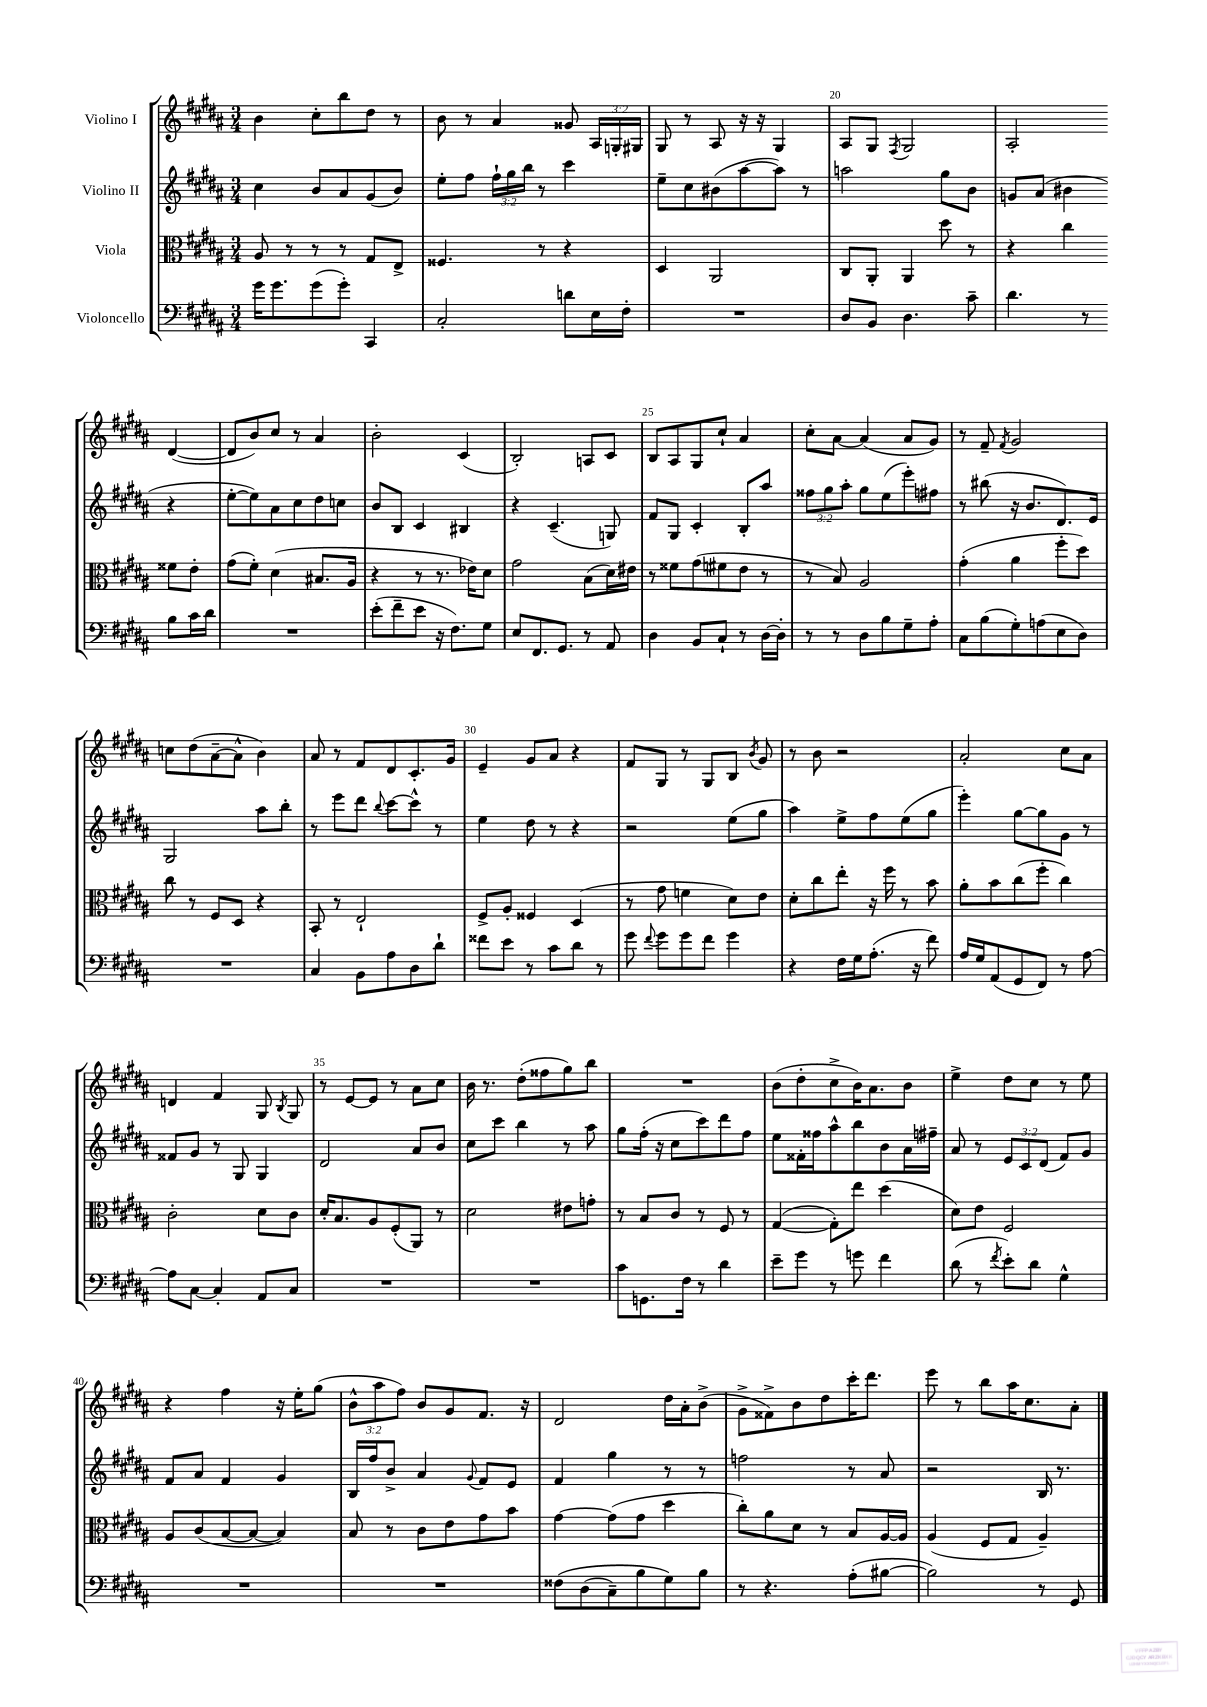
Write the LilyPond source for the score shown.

<<
\new StaffGroup <<
\new Staff = "s0" \with { instrumentName = "Violino I" } {
    \clef treble \key b \major \numericTimeSignature \time 3/4 \override Staff.TupletNumber.text = #tuplet-number::calc-fraction-text
    \autoBeamOff b'4 cis''8[-. b''8 dis''8] r8 |
    b'8 r8 ais'4 gisis'8 \tuplet 3/2 { ais16[ g16-. gis16] } |
    gis8 r8 ais8 r16 r16 gis4 |
    ais8[ gis8] \acciaccatura { fis8 } gis2 |
    ais2-. dis'4~( |
    dis'8[ b'8) cis''8] r8 ais'4 |
    b'2-. cis'4( |
    b2-.) a8[ cis'8] |
    b8[ ais8 gis8 cis''8]-! ais'4 |
    cis''8[-. ais'8]~ ais'4( ais'8[ gis'8]) |
    r8 fis'8-- \acciaccatura { fis'8 } gis'2 |
    c''8[ dis''8( ais'8~-- ais'8]-^ b'4) |
    ais'8 r8 fis'8[ dis'8 cis'8.-. gis'16] |
    e'4-- gis'8[ ais'8] r4 |
    fis'8[ gis8] r8 gis8[ b8] \acciaccatura { b'8 } gis'8 |
    r8 b'8 r2 |
    ais'2-. cis''8[ ais'8] |
    d'4 fis'4 gis8 \acciaccatura { b8 } gis8 |
    r8 e'8[~ e'8] r8 ais'8[ cis''8] |
    b'16 r8. dis''8[-.( fisis''8 gis''8) b''8] |
    R2. |
    b'8[( dis''8-. cis''8-> b'16) ais'8. b'8] |
    e''4-> dis''8[ cis''8] r8 e''8 |
    r4 fis''4 r16 e''16[-. gis''8]( |
    \tuplet 3/2 { b'8[-^ ais''8 fis''8]) } b'8[ gis'8 fis'8.] r16 |
    dis'2 dis''16[ ais'16-. b'8]->( |
    gis'8[-> fisis'8->) b'8 dis''8 cis'''16-. dis'''8.] |
    e'''8 r8 b''8[ ais''16 cis''8. ais'8]-. \bar "|." |
}
\new Staff = "s1" \with { instrumentName = "Violino II" } {
    \clef treble \key b \major \numericTimeSignature \time 3/4 \override Staff.TupletNumber.text = #tuplet-number::calc-fraction-text
    \autoBeamOff cis''4 b'8[ ais'8 gis'8( b'8]) |
    e''8[-. fis''8] \tuplet 3/2 { fis''16[-! gis''16 b''16] } r8 cis'''4 |
    e''8[-- cis''8 bis'8( ais''8~ ais''8]) r8 |
    a''2 gis''8[ b'8] |
    g'8[ ais'8]( bis'4 r4 |
    e''8[~-. e''8) ais'8 cis''8 dis''8 c''8] |
    b'8[ b8] cis'4 bis4 |
    r4 cis'4.--( g8) |
    fis'8[ gis8] cis'4-. b8[-. ais''8] |
    \tuplet 3/2 { fisis''8[ gis''8 ais''8]-. } gis''8[ e''8( e'''8-.) fis''8] |
    r8 bis''8( r16 b'8.[ dis'8.) e'16] |
    gis2 ais''8[ b''8]-. |
    r8 e'''8[ dis'''8] \appoggiatura { b''8 } cis'''8[~ cis'''8]-^ r8 |
    e''4 dis''8 r8 r4 |
    r2 e''8[( gis''8] |
    ais''4) e''8[-> fis''8 e''8( gis''8] |
    e'''4-.) gis''8[~ gis''8 gis'8] r8 |
    fisis'8[ gis'8] r8 gis8 gis4 |
    dis'2 ais'8[ b'8] |
    cis''8[ cis'''8] b''4 r8 ais''8 |
    gis''8[ fis''16]-.( r16 cis''8[ cis'''8) dis'''8 fis''8] |
    e''8[ fisis'16-. fisis''16 ais''8-^ b''8 b'8 ais'16 fis''16]-- |
    ais'8 r8 \tuplet 3/2 { e'8[ cis'8 dis'8]( } fis'8[) gis'8] |
    fis'8[ ais'8] fis'4 gis'4 |
    b16[ fis''16 b'8]-> ais'4 \appoggiatura { gis'8 } fis'8[ e'8] |
    fis'4 gis''4 r8 r8 |
    f''2 r8 ais'8 |
    r2 b16 r8. \bar "|." |
}
\new Staff = "s2" \with { instrumentName = "Viola" } {
    \clef alto \key b \major \numericTimeSignature \time 3/4
    \autoBeamOff ais8 r8 r8 r8 gis8[ e8]-> |
    fisis4. r8 r4 |
    dis4 ais,2 |
    cis8[ ais,8]-. ais,4 dis''8 r8 |
    r4 cis''4 fisis'8[ e'8]-. |
    gis'8[( fis'8]-.) dis'4( bis8.[ ais16] |
    r4 r8 r8. ees'16[) dis'8] |
    gis'2 b8[( dis'16) eis'16] |
    r8 fisis'8[ gis'8( fis'8 e'8] r8 |
    r8 b8) ais2 |
    gis'4-.( ais'4 fis''8[-. dis''8]) |
    cis''8 r8 fis8[ dis8] r4 |
    b,8-. r8 e2-! |
    fis8[-> ais8]-. fisis4 dis4( |
    r8 gis'8 f'4 dis'8[) e'8] |
    dis'8[-. cis''8 e''8]-. r16 fis''16 r8 b'8 |
    ais'8[-. b'8 cis''8( fis''8]-. cis''4) |
    cis'2-. dis'8[ cis'8] |
    dis'16[-. b8. ais8 fis8-.( ais,8]) r8 |
    dis'2 eis'8[ g'8]-. |
    r8 b8[ cis'8] r8 fis8 r8 |
    gis4~( gis8[-.) e''8] dis''4( |
    dis'8[) e'8] fis2 |
    ais8[ cis'8( b8~ b8]~ b4) |
    b8 r8 cis'8[ e'8 gis'8 b'8] |
    gis'4~ gis'8[( gis'8] dis''4 |
    cis''8[-.) ais'8 dis'8] r8 b8[ ais16~ ais16] |
    ais4( fis8[ gis8] ais4--) \bar "|." |
}
\new Staff = "s3" \with { instrumentName = "Violoncello" } {
    \clef bass \key b \major \numericTimeSignature \time 3/4
    \autoBeamOff gis'16[ gis'8. gis'8( gis'8]-.) cis,4 |
    cis2-. d'8[ e16 fis16]-. |
    R2. |
    dis8[ b,8] dis4. cis'8-- |
    dis'4. r8 b8[ cis'16 dis'16] |
    R2. |
    e'8[-.( fis'8-- e'8] r16 fis8.[) gis8] |
    e8[ fis,8. gis,8.] r8 ais,8 |
    dis4 b,8[ cis8]-! r8 dis16[~ dis16]-. |
    r8 r8 dis8[ b8 gis8-- ais8]-. |
    cis8[ b8( gis8-.) a8( e8 dis8]) |
    R2. |
    cis4 b,8[ ais8 dis8 dis'8]-! |
    fisis'8[ e'8] r8 cis'8[ dis'8] r8 |
    gis'8 \appoggiatura { fis'8 } gis'8[ gis'8 fis'8] gis'4 |
    r4 fis16[ gis16 ais8.]-.( r16 fis'8) |
    ais16[ gis16 ais,8( gis,8 fis,8]) r8 ais8~ |
    ais8[ cis8]~ cis4-. ais,8[ cis8] |
    R2. |
    R2. |
    cis'8[ g,8. fis16] r8 dis'4 |
    e'8[-- gis'8] r8 g'8 fis'4 |
    dis'8( r8 \acciaccatura { fis'8 } e'8[-.) dis'8] gis4-^ |
    R2. |
    R2. |
    fisis8[\( dis8( cis8--) b8 gis8\) b8] |
    r8 r4. ais8[-.( bis8]~ |
    bis2) r8 gis,8 \bar "|." |
}
>>
>>
\layout { \context { \Score currentBarNumber = #17 \override BarNumber.break-visibility = ##(#f #t #t) barNumberVisibility = #(every-nth-bar-number-visible 5) } }
